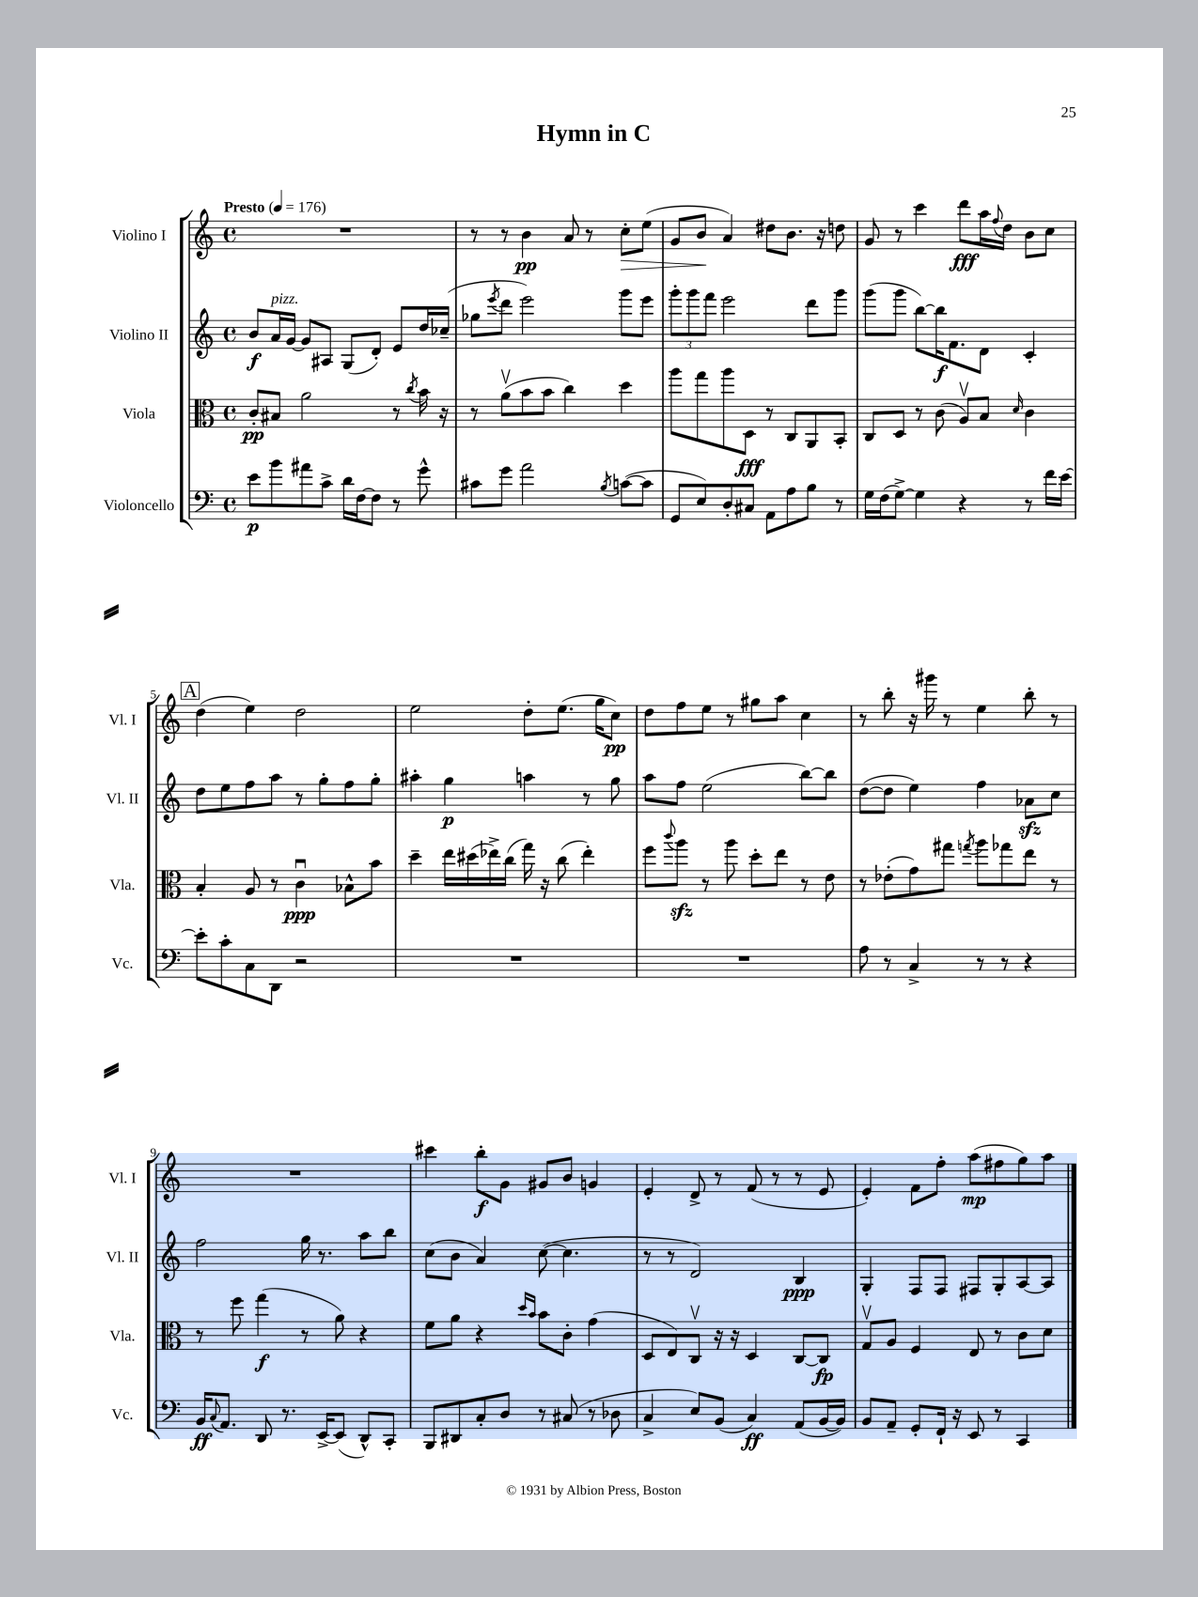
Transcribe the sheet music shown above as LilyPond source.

\header { title = "Hymn in C" }
<<
\new StaffGroup <<
\new Staff = "s0" \with { instrumentName = "Violino I" shortInstrumentName = "Vl. I" } {
    \clef treble \key c \major \defaultTimeSignature \time 4/4 \tempo "Presto" 4 = 176
    R1 |
    r8 r8 b'4\pp a'8 r8 c''8-.\> e''8( |
    g'8 b'8\! a'4) dis''8 b'8. r16 d''8 |
    g'8 r8 c'''4 d'''8\fff a''16 \appoggiatura { f''8 } d''16 b'8 c''8 |
    \mark \markup { \box "A" } d''4( e''4) d''2 |
    e''2 d''8-. e''8.( g''16 c''8\pp) |
    d''8 f''8 e''8 r8 gis''8 a''8 c''4 |
    r8 b''8-. r16 gis'''16 r8 e''4 b''8-. r8 |
    R1 |
    cis'''4 b''8-.\f g'8 gis'8 b'8 g'4 |
    e'4-. d'8-> r8 f'8( r8 r8 e'8 |
    e'4-.) f'8 f''8-. a''8\mp( fis''8 g''8) a''8 \bar "|." |
}
\new Staff = "s1" \with { instrumentName = "Violino II" shortInstrumentName = "Vl. II" } {
    \clef treble \key c \major \defaultTimeSignature \time 4/4
    b'8\f a'16^\markup { \italic "pizz." } g'16~ g'8 ais8 g8( d'8-.) e'8 d''16 ces''16--( |
    ges''8 \acciaccatura { e'''8 } d'''8 e'''2) g'''8 e'''8 |
    \tuplet 3/2 { g'''8-. g'''8 f'''8 } e'''2 d'''8 g'''8 |
    g'''8( g'''8 b''8~) b''16\f f'8. d'8 c'4-. |
    \mark \markup { \box "A" } d''8 e''8 f''8 a''8 r8 g''8-. f''8 g''8-. |
    ais''4-. g''4\p a''4 r8 g''8 |
    a''8 f''8 e''2( b''8~) b''8 |
    d''8~( d''8 e''4) f''4 aes'8\sfz c''8 |
    f''2 g''16 r8. a''8 b''8 |
    c''8( b'8 a'4) c''8~( c''4. |
    r8 r8 d'2) b4\ppp |
    g4-. f8 f8 fis8 g8-. a8~ a8 \bar "|." |
}
\new Staff = "s2" \with { instrumentName = "Viola" shortInstrumentName = "Vla." } {
    \clef alto \key c \major \defaultTimeSignature \time 4/4
    c'8-.\pp bis8 a'2 r8 \acciaccatura { c''8 } b'16 r16 |
    r8 a'8\upbow( b'8 b'8 c''4) d''4 |
    a''8 g''8 a''8 d8\fff r8 c8 a,8 b,8-. |
    c8 d8 r8 c'8( a8\upbow) b8 \grace { d'16 } c'4 |
    \mark \markup { \box "A" } b4-. a8 r8 c'4\downbow\ppp bes8-^ b'8 |
    d''4-- e''16 dis''16( ees''16->) c''16( g''16) r16 c''8( ees''4-.) |
    f''8 \appoggiatura { c'''8 } a''8\sfz r8 a''8 d''8-. e''8 r8 e'8 |
    r8 ees'8-.( g'8) gis''8 \acciaccatura { g''8 } a''8 ges''8 e''8 r8 |
    r8 f''8 g''4\f( r8 a'8) r4 |
    f'8 a'8 r4 \grace { d''16 b'16 } b'8 c'8-. g'4( |
    d8 e8) c8\upbow r16 r16 d4 c8~ c8\fp |
    g8\upbow a8 f4 e8 r8 c'8 d'8 \bar "|." |
}
\new Staff = "s3" \with { instrumentName = "Violoncello" shortInstrumentName = "Vc." } {
    \clef bass \key c \major \defaultTimeSignature \time 4/4
    e'8\p b'8 ais'8 c'8-> d'16 f16~ f8 r8 g'8-^ |
    cis'8 g'8 a'2 \acciaccatura { b8 } c'8~( c'8 |
    g,8 e8) d8-. cis8 a,8 a8 b8 r8 |
    g16 f16( g8~->) g4 r4 r8 f'16 e'16~ |
    \mark \markup { \box "A" } e'8-. c'8-. c8 d,8 r2 |
    R1 |
    R1 |
    a8 r8 c4-> r8 r8 r4 |
    b,16\ff \appoggiatura { c8 } a,8. d,8 r8. e,16~-> e,8( d,8-^) c,8-. |
    b,,8 dis,8 c8-. d8 r8 cis8( r8 des8 |
    c4-> e8) b,8( c4\ff) a,8( b,16~ b,16) |
    b,8 a,8-- g,8-. f,16-! r16 e,8 r8 c,4 \bar "|." |
}
>>
>>
